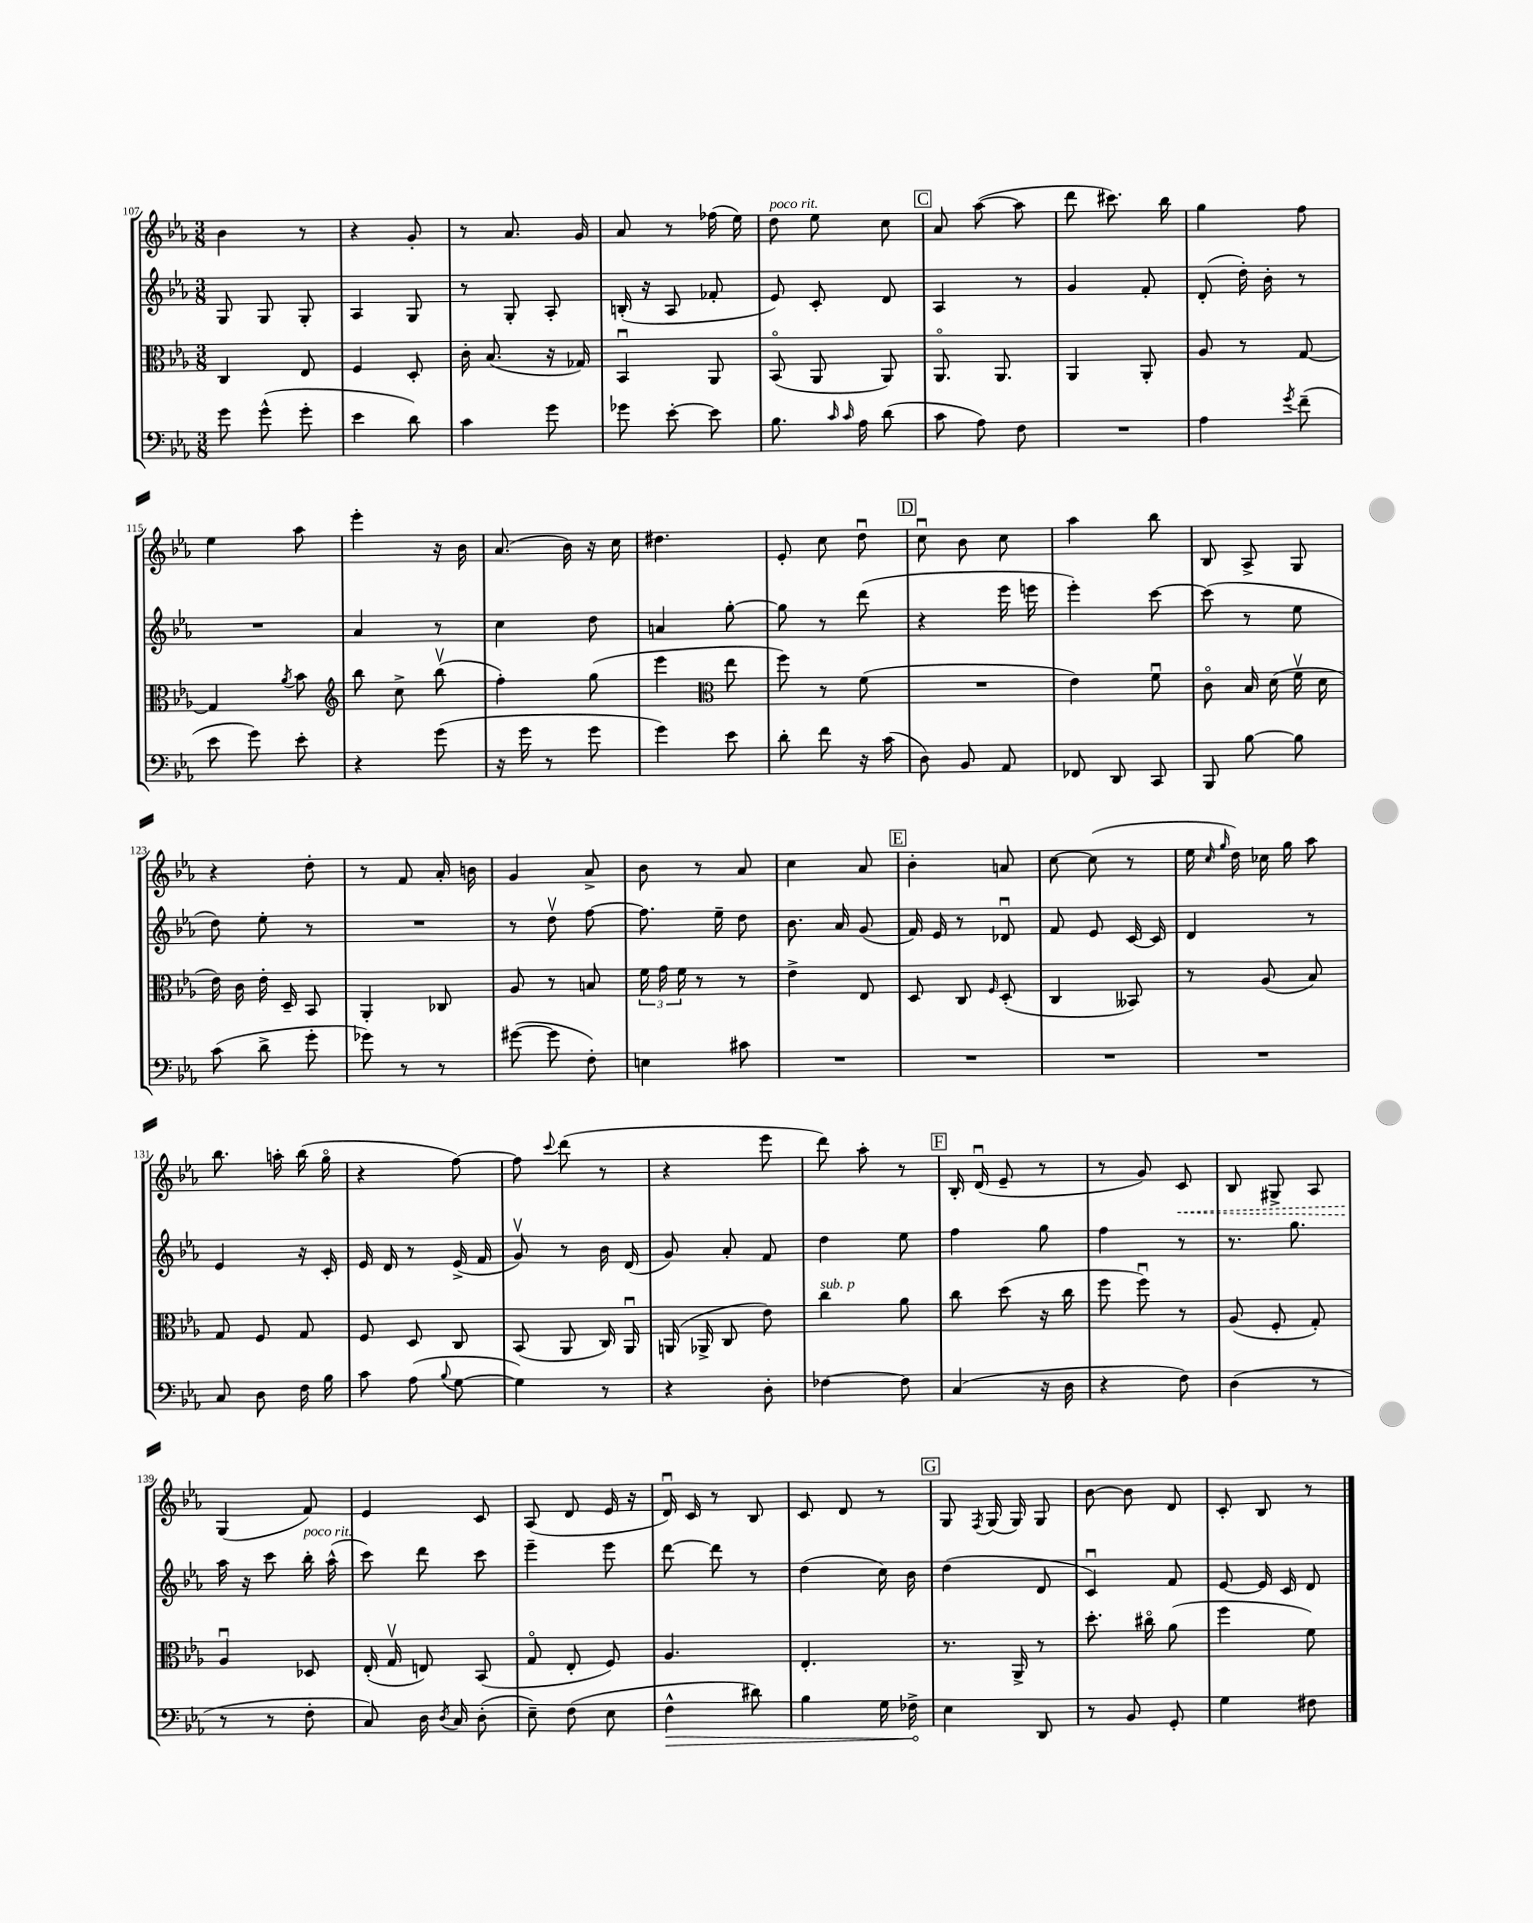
<<
\new StaffGroup <<
\new Staff = "s0" {
    \clef treble \key ees \major \numericTimeSignature \time 3/8
    \autoBeamOff bes'4 r8 |
    r4 g'8-. |
    r8 aes'8. g'16 |
    aes'8 r8 fes''16( ees''16) |
    d''8^\markup { \italic "poco rit." } ees''8 c''8 |
    \mark \markup { \box "C" } aes'8 aes''8~( aes''8 |
    d'''8 cis'''8.) bes''16 |
    g''4 f''8 |
    ees''4 aes''8 |
    ees'''4-. r16 bes'16 |
    aes'8.( bes'16) r16 c''16 |
    dis''4. |
    ees'8-. c''8 d''8\downbow |
    \mark \markup { \box "D" } c''8\downbow bes'8 c''8 |
    aes''4 bes''8 |
    bes8 aes8-> g8 |
    r4 d''8-. |
    r8 f'8 aes'16-. b'16 |
    g'4 aes'8-> |
    bes'8 r8 aes'8 |
    c''4 aes'8 |
    \mark \markup { \box "E" } bes'4-. a'8 |
    c''8~ c''8( r8 |
    ees''16 \grace { c''16 g''16 } d''16) ces''16 g''16 aes''8 |
    bes''8. a''16-. bes''16( g''16\flageolet |
    r4 f''8~) |
    f''8 \appoggiatura { c'''8 } d'''8( r8 |
    r4 ees'''8 |
    d'''8) aes''8-. r8 |
    \mark \markup { \box "F" } bes16-. d'16\downbow( ees'8-- r8 |
    r8 g'8) \once \override Hairpin.style = #'dashed-line c'8\< |
    bes8 gis8-> aes8 |
    g4\!( f'8) |
    ees'4 c'8 |
    aes8( d'8 ees'16 r16 |
    d'16\downbow) c'16 r8 bes8 |
    c'8 d'8 r8 |
    \mark \markup { \box "G" } g8 \acciaccatura { f8 } g16( g16) g8 |
    bes'8~ bes'8 d'8 |
    c'8-. bes8 r8 \bar "|." |
}
\new Staff = "s1" {
    \clef treble \key ees \major \numericTimeSignature \time 3/8
    \autoBeamOff g8 g8 g8-. |
    aes4 g8 |
    r8 g8-. aes8-. |
    b16-.( r16 aes8 fes'8-. |
    ees'8) c'8-. d'8 |
    \mark \markup { \box "C" } aes4 r8 |
    g'4 f'8-. |
    d'8-.( d''16-.) bes'16-. r8 |
    R4. |
    aes'4 r8 |
    c''4 d''8 |
    a'4 g''8~-. |
    g''8 r8 d'''8( |
    \mark \markup { \box "D" } r4 ees'''16 e'''16 |
    ees'''4-.) c'''8~ |
    c'''8( r8 ees''8 |
    d''8) ees''8-. r8 |
    R4. |
    r8 d''8\upbow f''8~ |
    f''8. ees''16-- d''8 |
    bes'8. aes'16 g'8( |
    \mark \markup { \box "E" } f'16) ees'16 r8 des'8\downbow |
    f'8 ees'8 c'16~ c'16 |
    d'4 r8 |
    ees'4 r16 c'16-. |
    ees'16 d'16 r8 ees'16->( f'16 |
    g'8\upbow) r8 bes'16 d'16( |
    g'8) aes'8-. f'8 |
    d''4 ees''8 |
    \mark \markup { \box "F" } f''4 g''8 |
    f''4 r8 |
    r8. g''8. |
    aes''16 r16 c'''8 bes''16-.^\markup { \italic "poco rit." } aes''16-^( |
    c'''8) d'''8 c'''8 |
    ees'''4-- ees'''8 |
    d'''8~ d'''8 r8 |
    d''4( c''16) bes'16 |
    \mark \markup { \box "G" } d''4( d'8 |
    c'4\downbow) f'8 |
    ees'8~ ees'16 c'16 d'8 \bar "|." |
}
\new Staff = "s2" {
    \clef alto \key ees \major \numericTimeSignature \time 3/8
    \autoBeamOff c4 ees8 |
    f4 d8-. |
    c'16-. bes8.( r16 ges16) |
    bes,4\downbow aes,8 |
    bes,8\flageolet( aes,8 aes,8) |
    \mark \markup { \box "C" } aes,8.\flageolet aes,8. |
    aes,4 aes,8-. |
    aes8 r8 g8~ |
    g4 \acciaccatura { aes'8 } bes'8 |
    \clef treble bes''8 c''8-> bes''8\upbow( |
    f''4-.) g''8( |
    ees'''4 \clef alto ees''8 |
    f''8) r8 f'8( |
    \mark \markup { \box "D" } R4. |
    ees'4) f'8\downbow |
    c'8\flageolet bes16 d'16( f'16\upbow d'16 |
    ees'16) c'16 ees'16-. d16-- bes,8 |
    aes,4-. ces8 |
    aes8 r8 b8 |
    \tuplet 3/2 { f'16 g'16 f'16 } r8 r8 |
    ees'4-> ees8 |
    \mark \markup { \box "E" } d8 c8 \grace { f16 } d8-.( |
    c4 beses,8) |
    r8 aes8( bes8) |
    g8 f8 g8 |
    f8 d8 c8 |
    bes,8( aes,8 c16) aes,16\downbow |
    a,16( aes,16-> c8 ees'8) |
    c''4^\markup { \italic "sub. p" } aes'8 |
    \mark \markup { \box "F" } c''8 d''8( r16 c''16 |
    f''8 f''8\downbow) r8 |
    aes8( f8-. g8-.) |
    aes4\downbow des8 |
    ees16-.( g16\upbow e8) bes,8( |
    g8\flageolet ees8-. f8) |
    aes4. |
    ees4.-. |
    \mark \markup { \box "G" } r8. aes,16-> r8 |
    d''8.-. cis''16\flageolet aes'8( |
    f''4 f'8) \bar "|." |
}
\new Staff = "s3" {
    \clef bass \key ees \major \numericTimeSignature \time 3/8
    \autoBeamOff g'8 g'8-^( g'8-. |
    ees'4 d'8) |
    c'4 g'8 |
    ges'8 ees'8~-. ees'8 |
    bes8. \grace { c'16 c'16 } aes16 d'8( |
    \mark \markup { \box "C" } c'8 aes8) f8 |
    R4. |
    aes4 \acciaccatura { g'8 } f'8--( |
    ees'8 g'8) ees'8-. |
    r4 g'8( |
    r16 g'16 r8 g'8 |
    g'4) ees'8 |
    d'8-. f'8 r16 c'16( |
    \mark \markup { \box "D" } d8) bes,8 aes,8 |
    fes,8 d,8 c,8 |
    bes,,8 bes8~ bes8 |
    c'8( d'8-> g'8-. |
    ges'8) r8 r8 |
    gis'8~( gis'8 f8-.) |
    e4 cis'8 |
    R4. |
    \mark \markup { \box "E" } R4. |
    R4. |
    R4. |
    c8 d8 f16 bes16 |
    c'8 aes8( \appoggiatura { bes8 } g8~ |
    g4) r8 |
    r4 d8-. |
    fes4~ fes8 |
    \mark \markup { \box "F" } c4( r16 d16 |
    r4 f8) |
    d4( r8 |
    r8 r8 f8-. |
    c8) d16 \acciaccatura { d8 } c16 d8-.( |
    ees8--) f8( ees8 |
    \once \override Hairpin.circled-tip = ##t f4-^\> dis'8) |
    bes4 g16 fes16->\! |
    \mark \markup { \box "G" } ees4 d,8 |
    r8 bes,8 g,8-. |
    g4 fis8 \bar "|." |
}
>>
>>
\layout { \context { \Score currentBarNumber = #107 } }
